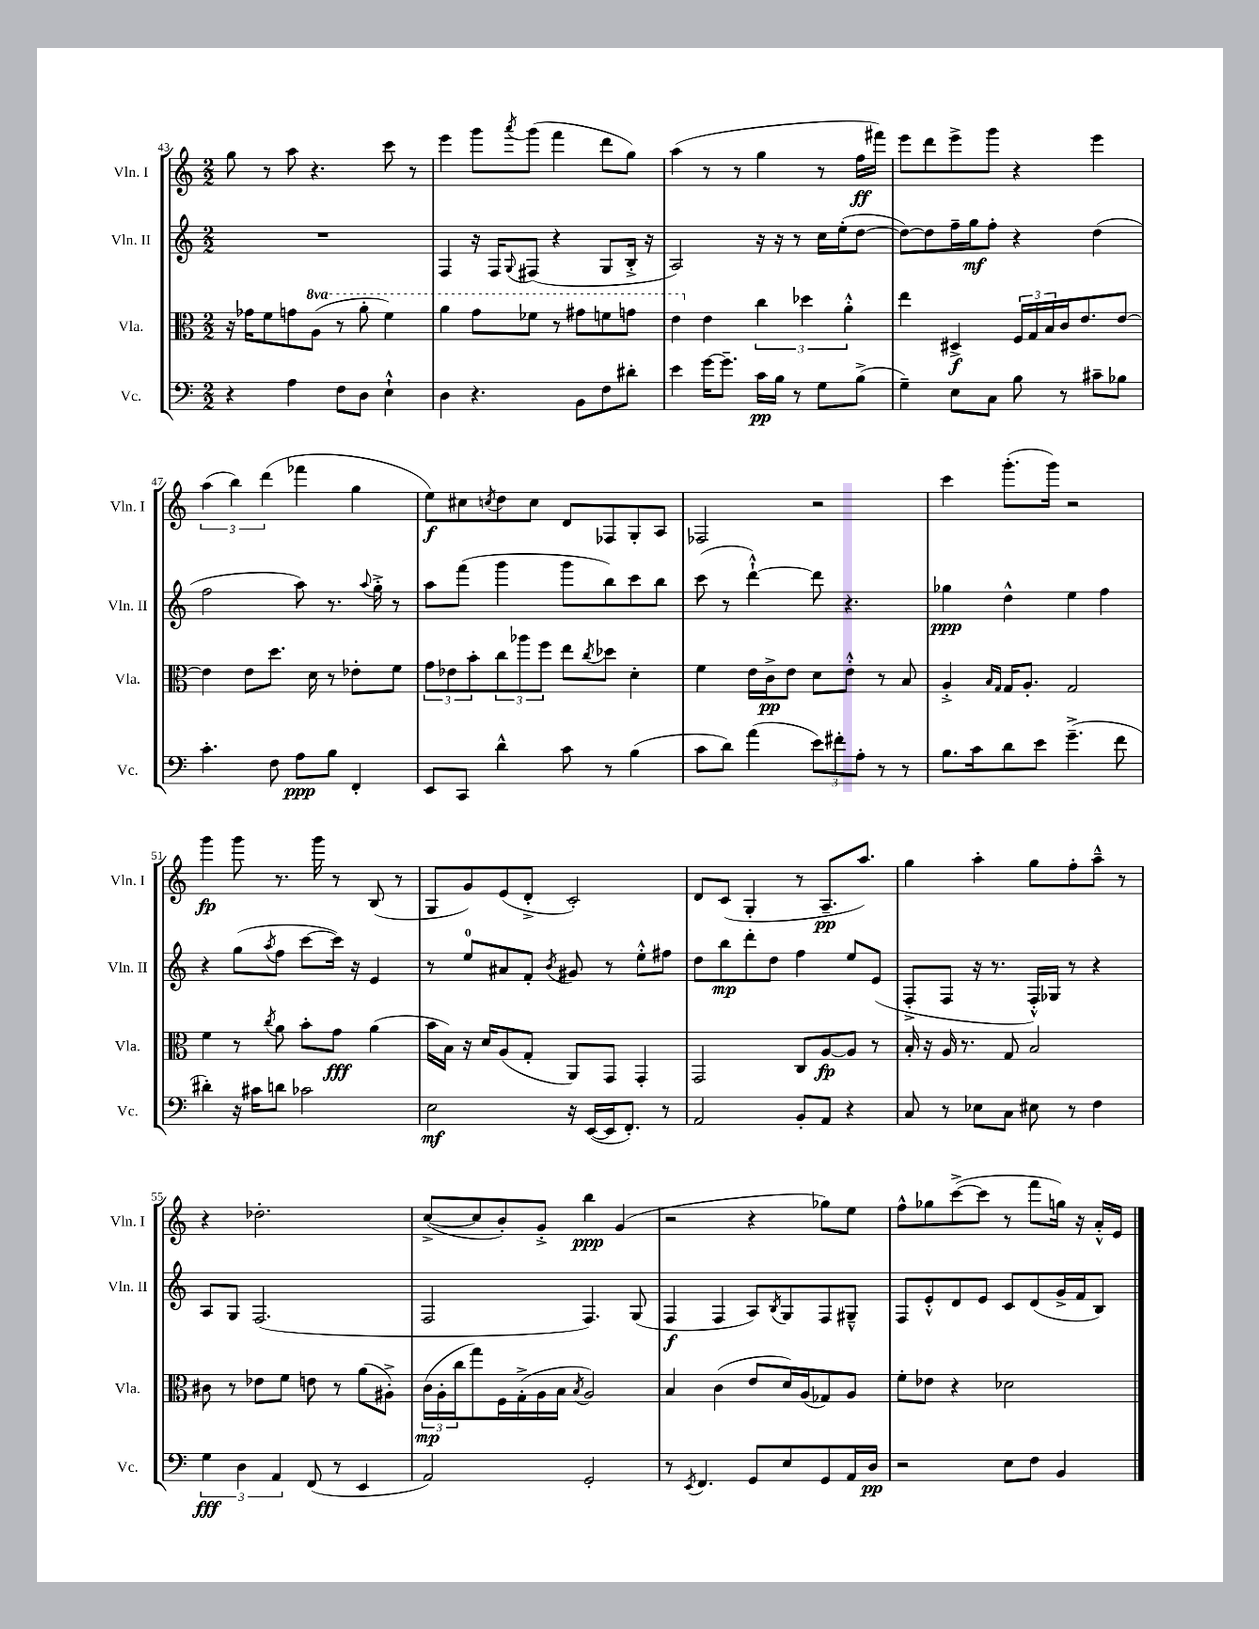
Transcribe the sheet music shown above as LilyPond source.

<<
\new StaffGroup <<
\new Staff = "s0" \with { instrumentName = "Vln. I" shortInstrumentName = "Vln. I" } {
    \clef treble \key c \major \numericTimeSignature \time 2/2
    g''8 r8 a''8 r4. c'''8 r8 |
    e'''4 g'''8 \acciaccatura { a'''8 } g'''8( f'''4 d'''8 g''8) |
    a''4( r8 r8 g''4 r8 f''16\ff fis'''16) |
    e'''8 d'''8 e'''8-> g'''8 r4 e'''4 |
    \tuplet 3/2 { a''4( b''4) d'''4( } fes'''4 g''4 |
    e''8\f) cis''8 \acciaccatura { c''8 } d''8 c''8 d'8 fes8 g8-. a8 |
    fes2 r2 |
    c'''4 g'''8.-.( g'''16) r2 |
    g'''4\fp g'''8 r8. g'''16 r8 b8( r8 |
    g8 g'8) e'8( d'8-.-> c'2-.) |
    d'8 c'8( g4-. r8 a8.--\pp a''8.) |
    g''4 a''4-. g''8 f''8-. a''8---^ r8 |
    r4 des''2.-. |
    c''8~->( c''8 b'8-.) g'8-.-> b''4\ppp g'4( |
    r2 r4 ges''8) e''8 |
    f''8-^ ges''8 c'''8~->( c'''8 r8 f'''8 g''16) r16 a'16-.-^ e'16 \bar "|." |
}
\new Staff = "s1" \with { instrumentName = "Vln. II" shortInstrumentName = "Vln. II" } {
    \clef treble \key c \major \numericTimeSignature \time 2/2
    R1 |
    f4 r16 f16 \appoggiatura { g8 } fis8( r4 g8 b16-.-> r16 |
    a2) r16 r16 r8 c''16 e''16-.( d''8~ |
    d''8~) d''8 f''16-- g''16\mf f''8-. r4 d''4( |
    f''2 a''8) r8. \appoggiatura { a''8 } g''16-.-> r8 |
    a''8 f'''8( g'''4 g'''8 b''8) c'''8 b''8 |
    c'''8( r8 d'''4~-!-^) d'''8 r4. |
    ges''4\ppp d''4-^ e''4 f''4 |
    r4 g''8( \acciaccatura { a''8 } f''8 c'''8~ c'''16) r16 e'4 |
    r8 e''8-0 ais'8 f'8-. \acciaccatura { b'8 } gis'8 r8 e''8-.-^ fis''8 |
    d''8 b''8\mp d'''8-. d''8 f''4 e''8 e'8( |
    f8-.-> f8 r16 r8. f16-.-^) ges16 r8 r4 |
    a8 g8 f2.( |
    f2 f4.) g8( |
    f4\f f4 a8) \acciaccatura { b8 } g8 f8 gis8---^ |
    f8 e'8-.-^ d'8 e'8 c'8 d'8( g'16-> f'16 b8) \bar "|." |
}
\new Staff = "s2" \with { instrumentName = "Vla." shortInstrumentName = "Vla." } {
    \clef alto \key c \major \numericTimeSignature \time 2/2 \set Staff.ottavationMarkups = #ottavation-simple-ordinals
    r16 ges'16 f'8 g'8 \ottava #1 a'8( r8 a''8-. f''4) |
    a''4 g''8 fes''8 r8 gis''8 f''8 g''8 |
    e''4 \ottava #0 e'4 \tuplet 3/2 { c''4 des''4 a'4-.-^ } |
    e''4 dis4->\f \tuplet 3/2 { f16 g16 b16 } c'16 e'8. e'8~ |
    e'4 e'8 d''8. d'16 r8 ees'8-. f'8 |
    \tuplet 3/2 { g'8 ees'8 b'8-. } \tuplet 3/2 { c''8 aes''8 f''8 } e''8 \acciaccatura { c''8 } des''8 d'4-. |
    f'4 e'16 c'16->\pp e'8 d'8 e'8-.-^ r8 b8 |
    a4-.-> \grace { b16 g16 } g16 a8.-. g2 |
    f'4 r8 \acciaccatura { c''8 } a'8 b'8-. g'8\fff a'4( |
    b'16 b16) r16 d'16 a8( g8-. a,8) g,8 g,4-. |
    g,2 c8 a8~\fp a8 r8 |
    b16-. r16 a16 r8. g8 b2 |
    cis'8 r8 ees'8 f'8 e'8 r8 a'8( ais8-.->) |
    \tuplet 3/2 { c'16\mp( a16-. c''16 } g''8) f16 g16-.->( a16 b16 \acciaccatura { b8 } a2) |
    b4 c'4( e'8 d'16) a16( ges8) a8 |
    f'8-. ees'8 r4 des'2 \bar "|." |
}
\new Staff = "s3" \with { instrumentName = "Vc." shortInstrumentName = "Vc." } {
    \clef bass \key c \major \numericTimeSignature \time 2/2
    r4 a4 f8 d8 e4-!-^ |
    d4 r4. b,8 f8 dis'8-. |
    e'4 g'16~ g'8.-- c'16\pp b16 r8 g8 b8->( |
    g4--) e8 c8 b8 r8 cis'8-- bes8 |
    c'4.-. f8 a8\ppp b8 f,4-. |
    e,8 c,8 d'4-^ c'8 r8 b4( |
    c'8 d'8) a'4( \tuplet 3/2 { e'8) fis'8-. a8-. } r8 r8 |
    b8. c'16 d'8 e'8 g'4.--->( f'8 |
    dis'4-.) r16 cis'16 d'8 ces'2 |
    e2\mf r16 e,16~( e,16 f,8.-.) r8 |
    a,2 b,8-. a,8 r4 |
    c8 r8 ees8 c8 eis8 r8 f4 |
    \tuplet 3/2 { g4\fff d4 a,4 } f,8( r8 e,4 |
    a,2) g,2-. |
    r8 \acciaccatura { e,8 } f,4. g,8 e8 g,8 a,16 d16\pp |
    r2 e8 f8 b,4 \bar "|." |
}
>>
>>
\layout { \context { \Score currentBarNumber = #43 } }
